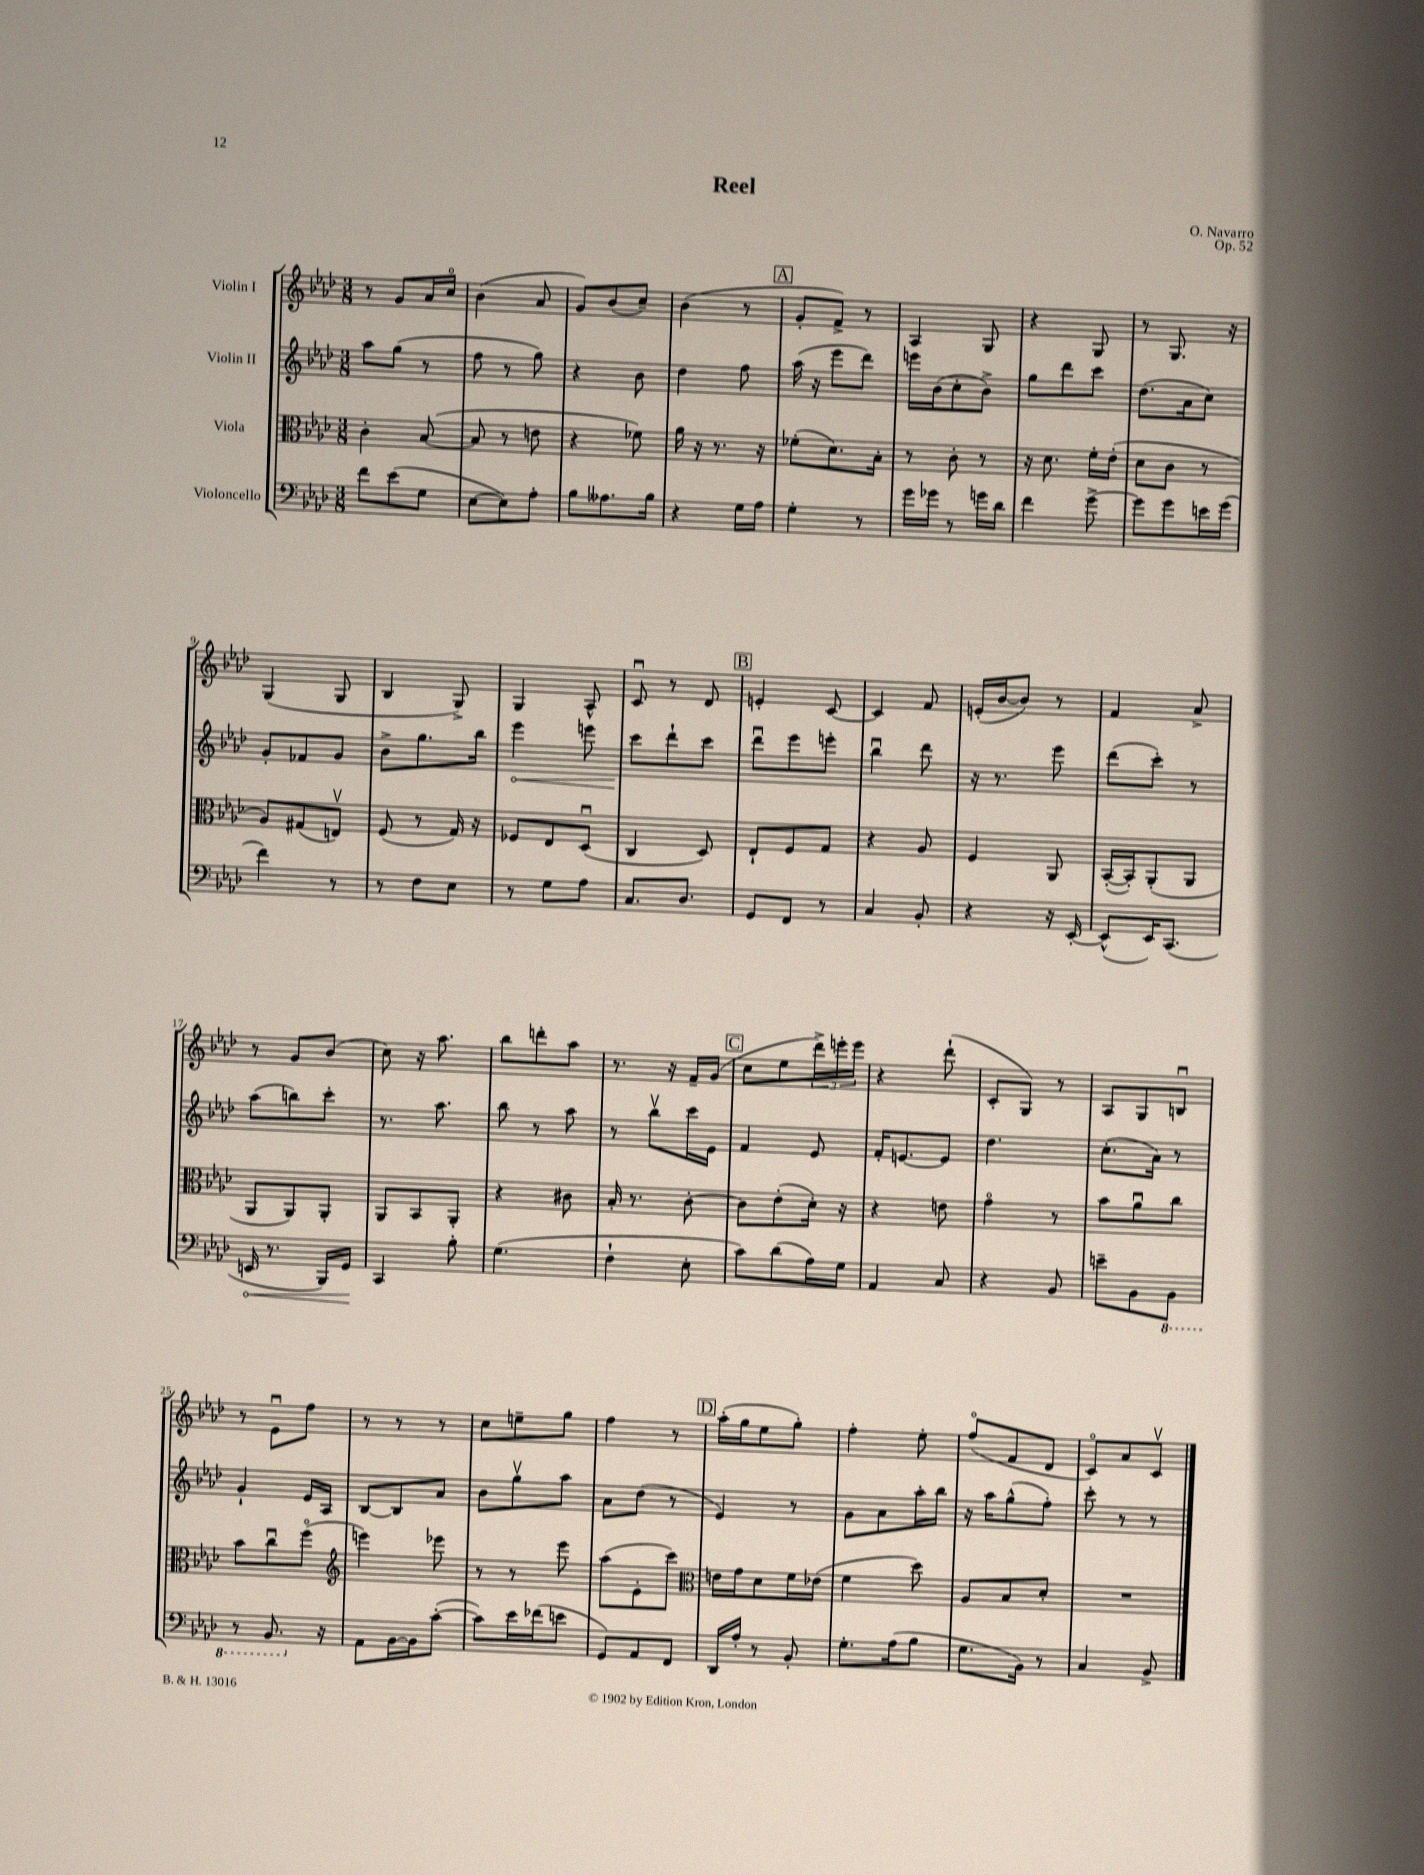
\header { title = "Reel" composer = "O. Navarro" opus = "Op. 52" }
<<
\new StaffGroup <<
\new Staff = "s0" \with { instrumentName = "Violin I" } {
    \clef treble \key aes \major \numericTimeSignature \time 3/8
    r8 g'8 aes'16 c''16\flageolet |
    bes'4( aes'8 |
    g'8) bes'8( c''8--) |
    bes'4( r8 |
    \mark \markup { \box "A" } g'8-. f'8->) r8 |
    aes4 g8 |
    r4 g8 |
    r8 g8. r16 |
    g4( g8 |
    bes4 g8->) |
    g4 aes8-^ |
    c'8\downbow r8 des'8 |
    \mark \markup { \box "B" } e'4-. c'8~ |
    c'4 f'8 |
    e'16-.( bes'16~ bes'8) r8 |
    f'4 aes'8-> |
    r8 g'8 bes'8( |
    c''8) r16 aes''8. |
    bes''8 d'''8-. aes''8 |
    r8. r16 f'16-- g'16( |
    \mark \markup { \box "C" } c''8 ees''8 \tuplet 3/2 { des'''16->) e'''16-. e'''16 } |
    r4 des'''8-!( |
    c'8-. g8) r8 |
    aes8 g8 b8\downbow |
    r8 ees'8\downbow f''8 |
    r8 r8 r8 |
    c''8 e''8-- g''8 |
    f''4 r8 |
    \mark \markup { \box "D" } aes''16-.( g''16 ees''8 g''8-.) |
    f''4-. ees''8-. |
    f''8\flageolet( f'8 des'8 |
    c'8\flageolet) aes'8 c'8\upbow \bar "|." |
}
\new Staff = "s1" \with { instrumentName = "Violin II" } {
    \clef treble \key aes \major \numericTimeSignature \time 3/8
    aes''8 g''8( r8 |
    f''8 r8 g''8) |
    r4 bes'8 |
    des''4 f''8 |
    \mark \markup { \box "A" } aes''16( r16 ees'''8 des'''8) |
    e'''16 bes'16( c''8-. bes'8->) |
    g''8 des'''8 c'''8 |
    des''8.( aes'16 c''8) |
    g'8-. fes'8 g'8 |
    bes'8-> g''8. bes''16 |
    \once \override Hairpin.circled-tip = ##t ees'''4\< e'''8 |
    c'''8\! des'''8-! c'''8 |
    \mark \markup { \box "B" } des'''8\downbow ees'''8 e'''8-. |
    bes''4\downbow des'''8 |
    r16 r8. ees'''8 |
    des'''8( c'''8-.) r8 |
    aes''8( b''8) c'''8-. |
    r8. aes''8. |
    bes''8 r8 aes''8 |
    r8 bes''8\upbow c'''16 ees'16 |
    \mark \markup { \box "C" } f'4 ees'8 |
    f'16-. e'8.~ e'8 |
    des''4. |
    c''8.-.( aes'16) r8 |
    g'4-! ees'16 aes16 |
    bes8~ bes8 aes'8 |
    bes'8 g''8\upbow aes''8 |
    aes'8 des''8( r8 |
    \mark \markup { \box "D" } ees'4) r8 |
    g'8 aes'8 aes''16-. bes''16 |
    r16 aes''16 g''8-^( f''8-.) |
    c'''8-. r8 r8 \bar "|." |
}
\new Staff = "s2" \with { instrumentName = "Viola" } {
    \clef alto \key aes \major \numericTimeSignature \time 3/8
    c'4-. bes8~( |
    bes8 r8 e'8 |
    r4 fes'8) |
    aes'16 r16 r8. r16 |
    \mark \markup { \box "A" } fes'8-.( des'8.) bes16-. |
    r8 c'8-. r8 |
    r16 des'8. f'16-. ees'16-.( |
    des'8 c'8 r8 |
    aes8) gis8( e8\upbow) |
    f8( r8 g16) r16 |
    fes8 ees8 des8\downbow( |
    c4 des8) |
    \mark \markup { \box "B" } ees8-! f8 g8 |
    r4 aes8 |
    f4 aes,8 |
    bes,16~-.( bes,16-.) aes,8-.( aes,8 |
    aes,8 aes,8) aes,8-. |
    aes,8 bes,8 aes,8-. |
    r4 cis'8 |
    bes16-. r8. c'8~-. |
    \mark \markup { \box "C" } c'8 ees'8-.( des'16-.) r16 |
    r4 e'8 |
    g'4\flageolet r8 |
    bes'8 aes'8\downbow c''8 |
    bes'8 c''8\downbow f''8\flageolet( |
    \clef treble e'''4) ees'''8 |
    r8 r8 ees'''8 |
    aes''8( ees'8-. c'''8) |
    \mark \markup { \box "D" } \clef alto e'16 g'16 des'8 f'16 ees'16( |
    f'4 des''8) |
    aes8 bes8 des'8-. |
    R4. \bar "|." |
}
\new Staff = "s3" \with { instrumentName = "Violoncello" } {
    \clef bass \key aes \major \numericTimeSignature \time 3/8
    f'8 ees'8( g8 |
    ees8~ ees8) aes8-. |
    bes8 aeses8. bes16 |
    r4 g16 aes16 |
    \mark \markup { \box "A" } g4-. r8 |
    g'16 ges'16 r8 g'16 des'16 |
    f'4 g'8~-> |
    g'8 g'8 e'16 g'16( |
    f'4) r8 |
    r8 f8 ees8 |
    r8 g8 aes8 |
    c8. des8. |
    \mark \markup { \box "B" } g,8 f,8 r8 |
    c4 bes,8-. |
    r4 r16 ees,16~-. |
    ees,8-^( ees,16) c,8.( |
    \once \override Hairpin.circled-tip = ##t e,16\< r8. bes,,16) g,16\! |
    c,4 bes8-. |
    g4.( |
    f4-! ees8-. |
    \mark \markup { \box "C" } c'8) des'8( aes16) g16 |
    aes,4 c8 |
    r4 bes,8 |
    e'8-- bes,8 \ottava #-1 bes,,8 |
    r8 bes,,8. \ottava #0 r16 |
    aes,8 bes,16~ bes,16 c'8~-.( |
    c'8) ees'16 fes'16( e'8 |
    g,8) aes,8 f,8 |
    \mark \markup { \box "D" } des,16 aes16-. r8 bes,8-. |
    g8.-. aes16( bes8 |
    g8. bes,16) r8 |
    c4 bes,8-> \bar "|." |
}
>>
>>
